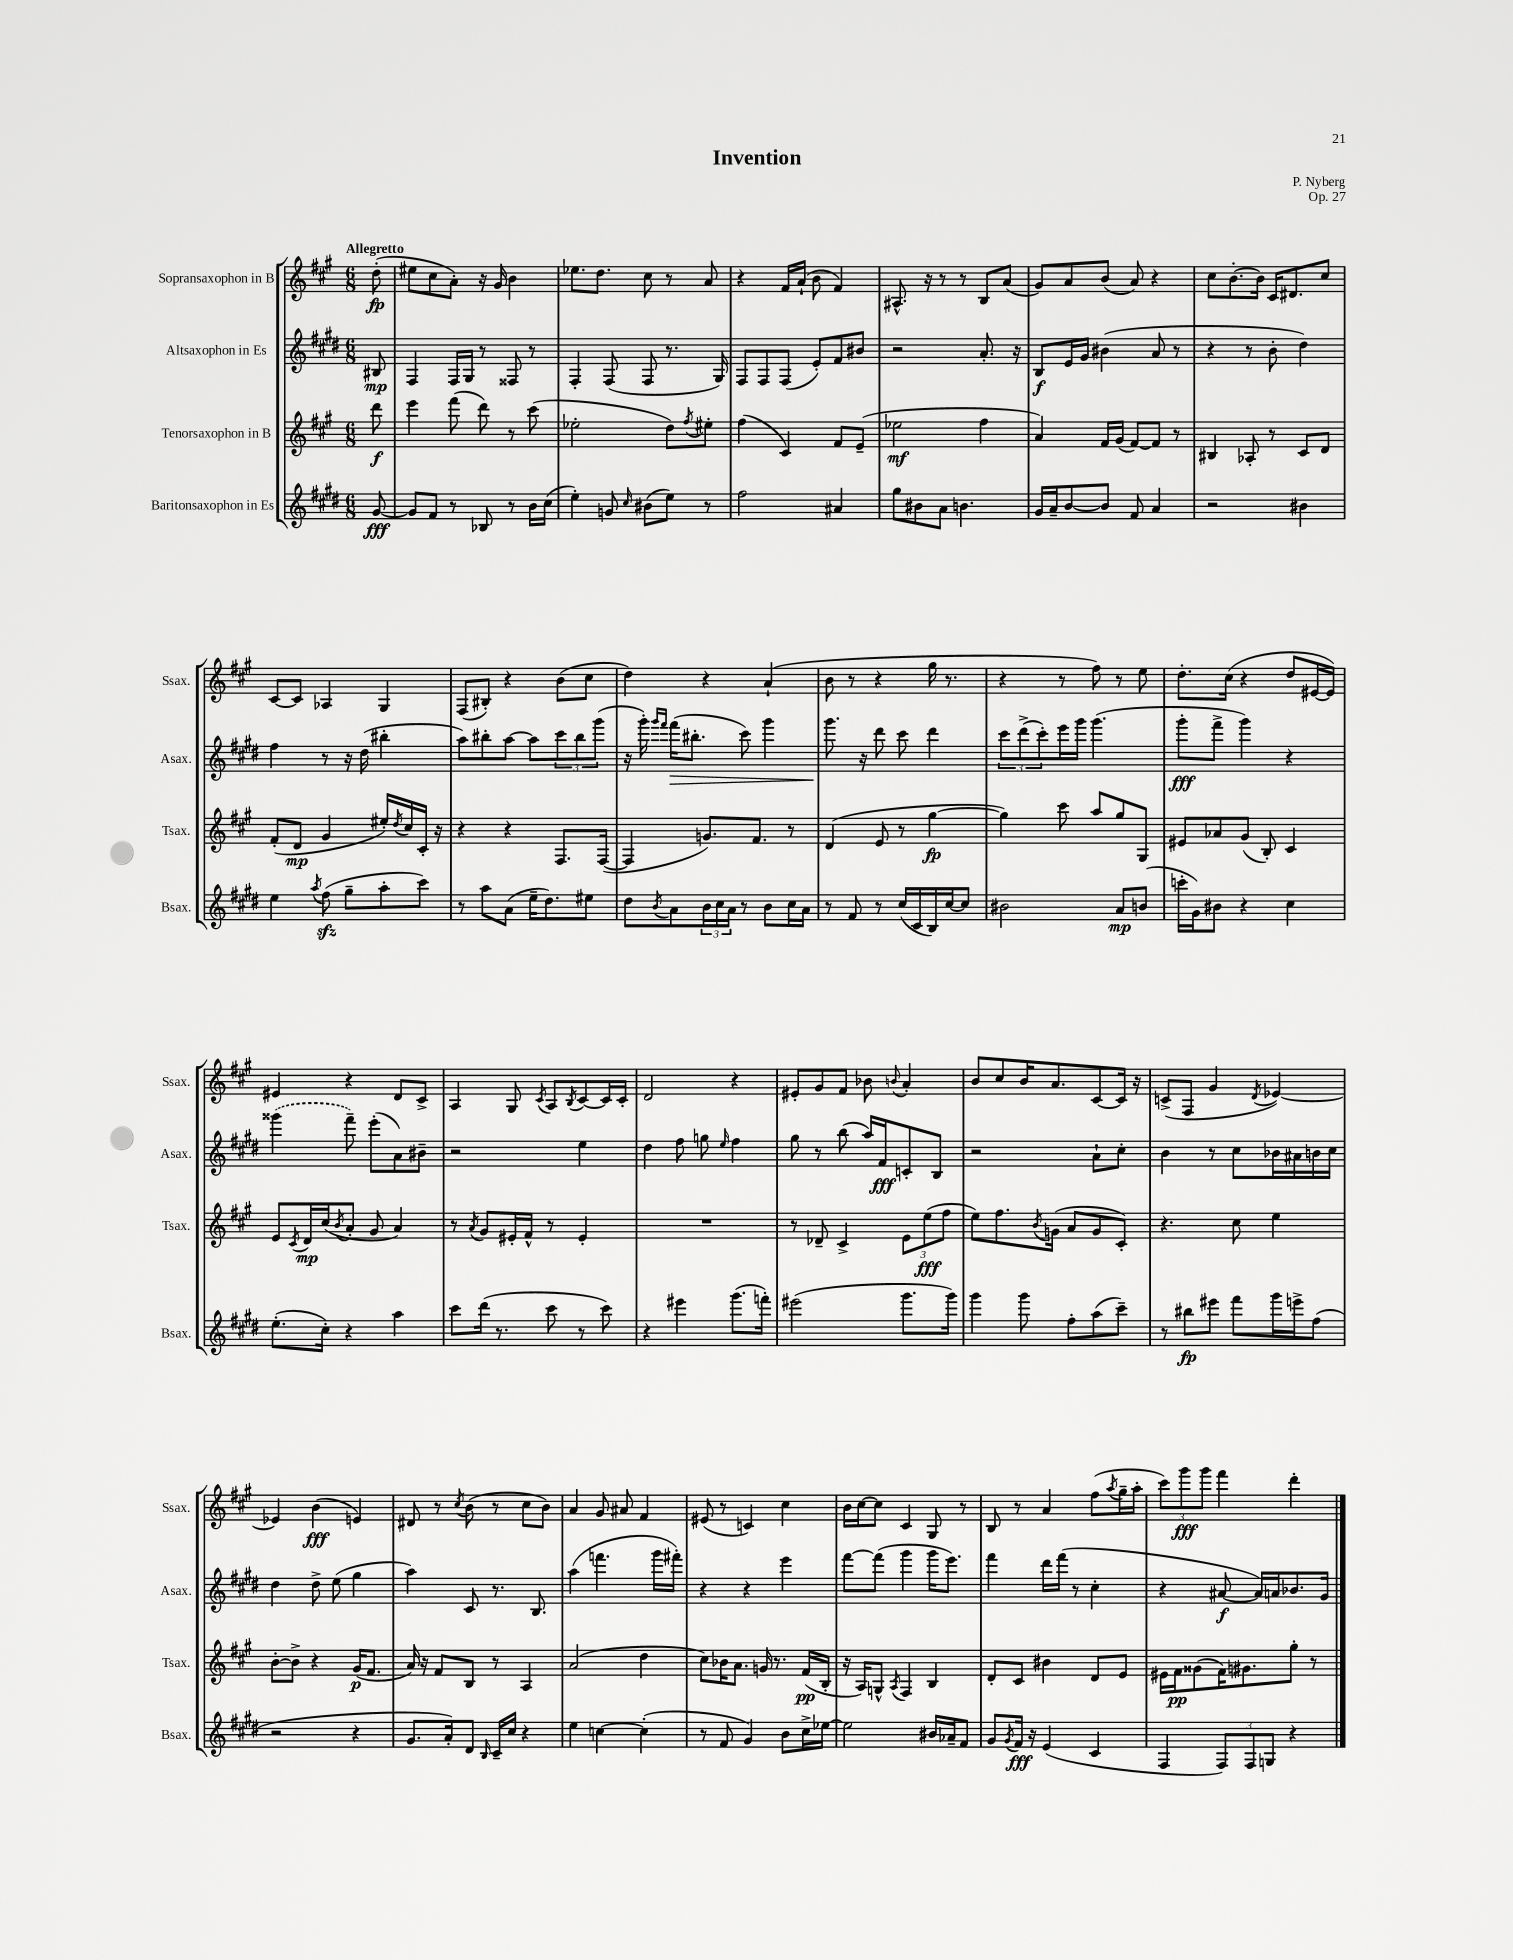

**kern	**dynam	**kern	**dynam	**kern	**dynam	**kern	**dynam
*part4	*part4	*part3	*part3	*part2	*part2	*part1	*part1
*staff4	*staff4	*staff3	*staff3	*staff2	*staff2	*staff1	*staff1
*I"Baritonsaxophon in Es	*	*I"Tenorsaxophon in B	*	*I"Altsaxophon in Es	*	*I"Sopransaxophon in B	*
*I'Bsax.	*	*I'Tsax.	*	*I'Asax.	*	*I'Ssax.	*
*clefG2	*	*clefG2	*	*clefG2	*	*clefG2	*
*k[f#c#g#d#]	*	*k[f#c#g#]	*	*k[f#c#g#d#]	*	*k[f#c#g#]	*
*M6/8	*	*M6/8	*	*M6/8	*	*M6/8	*
=	=	=	=	=	=	=	=
!	!	!	!	!	!	!LO:TX:a:B:t=Allegretto	!
[8g#/	fff	8ddd\	f	8B#X/	mp	(8dd'\	fp
=1	=1	=1	=1	=1	=1	=1	=1
8g#/L]	.	4eee\	.	4F#/	.	8ee#X\L	.
8f#/J	.	.	.	.	.	8cc#\	.
8r	.	(8fff#\	.	16F#/LL	.	8a'\J)	.
.	.	.	.	16G#/JJ	.	.	.
8B-X/	.	8ddd\)	.	8r	.	16r	.
.	.	.	.	.	.	16g#/	.
8r	.	8r	.	8F##X/	.	4b\	.
16b\LL	.	(8ccc#\	.	8r	.	.	.
(16cc#\JJ	.	.	.	.	.	.	.
=2	=2	=2	=2	=2	=2	=2	=2
4ee'\)	.	2ee-X'\	.	4F#'/	.	8.ee-X\L	.
.	.	.	.	.	.	8.dd\J	.
8gn/	.	.	.	(8F#/	.	.	.
16qqcc#/	.	.	.	.	.	.	.
(8b#X\L	.	.	.	8F#/	.	8cc#\	.
8ee\J)	.	8dd\L)	.	8.r	.	8r	.
.	.	8qff#/	.	.	.	.	.
8r	.	8ee#X'\J	.	.	.	8a/	.
.	.	.	.	16G#/)	.	.	.
=3	=3	=3	=3	=3	=3	=3	=3
2ff#\	.	(4ff#\	.	8F#/L	.	4r	.
.	.	.	.	8F#/	.	.	.
.	.	4c#/)	.	(8F#/J	.	16f#/LL	.
.	.	.	.	.	.	(16a`/JJ	.
.	.	.	.	8e'/L)	.	8b\	.
4a#X/	.	8f#/L	.	8f#/	.	4f#/)	.
.	.	(8e~/J	.	8b#X/J	.	.	.
=4	=4	=4	=4	=4	=4	=4	=4
8gg#\L	.	2ee-X\	mf	2r	.	8.A#X^^/	.
8b#X\	.	.	.	.	.	.	.
.	.	.	.	.	.	16r	.
8a\J	.	.	.	.	.	8r	.
4.bn\	.	.	.	.	.	8r	.
.	.	4ff#\	.	8.a'/	.	8B/L	.
.	.	.	.	.	.	(8a/J	.
.	.	.	.	16r	.	.	.
=5	=5	=5	=5	=5	=5	=5	=5
16g#/LL	.	4a/)	.	8B/L	f	8g#/L)	.
16a~/J	.	.	.	.	.	.	.
[8b/	.	.	.	16e/L	.	8a/	.
.	.	.	.	16g#/JJ	.	.	.
8b/J]	.	16f#/LL	.	(4b#X\	.	(8b/J	.
.	.	(16g#/JJ	.	.	.	.	.
8f#/	.	[8f#/L)	.	.	.	8a/)	.
4a/	.	8f#/J]	.	8a/	.	4r	.
.	.	8r	.	8r	.	.	.
=6	=6	=6	=6	=6	=6	=6	=6
2r	.	4B#X/	.	4r	.	8cc#\L	.
.	.	.	.	.	.	[8.b'\	.
.	.	8A-X'/	.	8r	.	.	.
.	.	.	.	.	.	16b\Jk]	.
.	.	8r	.	8b'\	.	16c#/KL	.
.	.	.	.	.	.	8.d#X/	.
4b#X\	.	8c#/L	.	4dd#\)	.	.	.
.	.	8d/J	.	.	.	8cc#/J	.
!!LO:LB:g=z
=7	=7	=7	=7	=7	=7	=7	=7
4ee\	.	(8f#'/L	.	4ff#\	.	[8c#/L	.
.	.	8d/J	mp	.	.	8c#/J]	.
8qaa/	.	.	.	.	.	.	.
(8ff#zz\	.	4g#/	.	8r	.	4A-X/	.
8gg#~\L	.	.	.	16r	.	.	.
.	.	.	.	(16dd#\	.	.	.
8aa'\	.	16ee#X'/LL)	.	4bb#X'\	.	4G#/	.
.	.	8qdd/	.	.	.	.	.
.	.	16cc#/	.	.	.	.	.
8ccc#\J)	.	16c#'/JJ	.	.	.	.	.
.	.	16r	.	.	.	.	.
=8	=8	=8	=8	=8	=8	=8	=8
8r	.	4r	.	8aa\L)	.	(8F#/L	.
8aa\L	.	.	.	8bb#X'\	.	8B#X'/J)	.
(8a\J	.	4r	.	[8aa\J	.	4r	.
16ee~\KL	.	.	.	8aa\L]	.	.	.
8.dd#\)	.	.	.	.	.	.	.
.	.	8.F#/L	.	12ccc#\	.	(8b\L	.
.	.	.	.	12bb#\	.	.	.
8ee#X\J	.	.	.	.	.	8cc#\J	.
.	.	.	.	(12ggg#\J	.	.	.
.	.	([16F#/Jk	.	.	.	.	.
=9	=9	=9	=9	=9	=9	=9	=9
8dd#\L	.	4F#/]	.	16r	.	4dd\)	.
.	.	.	.	16ggg#'\)	.	.	.
.	.	.	.	16qqggg#/LL	.	.	.
8qb/	.	.	.	16qqfff#/JJ	.	.	.
!	!	!	!	!	!LO:HP:b	!	!
8a\	.	.	.	(16fff#\KL	>	.	.
.	.	.	.	8.bb#X'\J	.	.	.
24b\L	.	8.gn/L)	.	.	.	4r	.
24cc#\	.	.	.	.	.	.	.
24a\JJ	.	.	.	.	.	.	.
8r	.	.	.	8ccc#\)	.	.	.
.	.	8.f#/J	.	.	.	.	.
8b\L	.	.	.	4ggg#\	.	(4a`/	.
16cc#\L	.	8r	.	.	.	.	.
16a\JJ	.	.	.	.	.	.	.
=10	=10	=10	=10	=10	=10	=10	=10
8r	.	(4d/	.	8.ggg#\	.	8b\	.
8f#/	.	.	.	.	.	8r	.
.	.	.	.	16r	]	.	.
8r	.	8e/	.	8ddd#\	.	4r	.
(16cc#/LL	.	8r	.	8ccc#\	.	.	.
16c#/	.	.	.	.	.	.	.
16B/)	.	[4gg#\	fp	4ddd#\	.	16gg#\	.
[16cc#/J	.	.	.	.	.	8.r	.
8cc#/J]	.	.	.	.	.	.	.
=11	=11	=11	=11	=11	=11	=11	=11
2b#X\	.	4gg#\])	.	12ccc#\L	.	4r	.
.	.	.	.	(12ddd#^\	.	.	.
.	.	.	.	12ccc#'\)	.	.	.
.	.	8ccc#\	.	16eee\L	.	8r	.
.	.	.	.	16ggg#\JJ	.	.	.
.	.	8aa/L	.	(4.ggg#\	.	8ff#\)	.
8a/L	mp	8gg#/	.	.	.	8r	.
(8bn/J	.	8G#/J	.	.	.	8ee\	.
=12	=12	=12	=12	=12	=12	=12	=12
16cccn'\LL	.	8e#X/L	.	8ggg#'\L	fff	8.dd'\L	.
16g#\J)	.	.	.	.	.	.	.
8b#X\J	.	8a-X/	.	8fff#^\J	.	.	.
.	.	.	.	.	.	(16cc#\Jk	.
4r	.	(8g#/J	.	4ggg#\)	.	4r	.
.	.	8B'/)	.	.	.	.	.
4cc#\	.	4c#/	.	4r	.	8dd/L	.
.	.	.	.	.	.	[16e#X/L	.
.	.	.	.	.	.	16e#/JJ])	.
!!LO:LB:g=z
=13	=13	=13	=13	=13	=13	=13	=13
(8.ee'\L	.	8e/L	.	(4ggg##X\	.	4e#X/	.
.	.	8qc#/	.	.	.	.	.
.	.	16d/L	mp	.	.	.	.
16cc#'\Jk)	.	(16cc#/J	.	.	.	.	.
.	.	8qb/	.	.	.	.	.
4r	.	8a'/J	.	8fff#~\)	.	4r	.
.	.	8g#/	.	(8eee'\L	.	.	.
4aa\	.	4a/)	.	8a\)	.	8d/L	.
.	.	.	.	8b#X~\J	.	8c#^/J	.
=14	=14	=14	=14	=14	=14	=14	=14
8ccc#\L	.	8r	.	2r	.	4A/	.
.	.	8qa/	.	.	.	.	.
(16ddd#\Jk	.	8g#/L	.	.	.	.	.
8.r	.	.	.	.	.	.	.
.	.	16e#X'/L	.	.	.	8G#/	.
.	.	16f#^^/JJ	.	.	.	.	.
.	.	.	.	.	.	8qc#/	.
8ccc#\	.	8r	.	.	.	8A/L	.
.	.	.	.	.	.	8qB/	.
8r	.	4e#'/	.	4ee\	.	[8c#/	.
8ccc#\)	.	.	.	.	.	16c#/L]	.
.	.	.	.	.	.	16c#'/JJ	.
=15	=15	=15	=15	=15	=15	=15	=15
4r	.	2.r	.	4dd#\	.	2d/	.
4eee#X\	.	.	.	8ff#\	.	.	.
.	.	.	.	8ggn\	.	.	.
.	.	.	.	16qqee/	.	.	.
(8.ggg#\L	.	.	.	4ff#\	.	4r	.
16fffn'\Jk)	.	.	.	.	.	.	.
=16	=16	=16	=16	=16	=16	=16	=16
(2eee#X\	.	8r	.	8gg#\	.	8e#X'/L	.
.	.	8d-X~/	.	8r	.	8g#/	.
.	.	4c#^/	.	(8bb\	.	8f#/J	.
.	.	.	.	16aa/LL)	.	8b-X\	.
.	.	.	.	16f#/J	fff	.	.
.	.	.	.	.	.	8qqbn/	.
8.ggg#\L	.	12e\L	.	8cn'/	.	4a'/	.
.	.	(12ee\	fff	.	.	.	.
.	.	.	.	8B/J	.	.	.
.	.	12ff#\J	.	.	.	.	.
16ggg#\Jk)	.	.	.	.	.	.	.
=17	=17	=17	=17	=17	=17	=17	=17
4ggg#\	.	8ee\L)	.	2r	.	8b/L	.
.	.	8.ff#\	.	.	.	8cc#/	.
8ggg#\	.	.	.	.	.	16b/K	.
.	.	8qb/	.	.	.	.	.
.	.	(16gn\Jk	.	.	.	8.a/	.
8ff#'\L	.	8a/L	.	.	.	.	.
(8aa\	.	8g/	.	8a`\L	.	[8c#/	.
8ccc#~\J)	.	8c#'/J)	.	8cc#'\J	.	16c#/Jk]	.
.	.	.	.	.	.	16r	.
=18	=18	=18	=18	=18	=18	=18	=18
8r	.	4.r	.	4b\	.	(8cn^/L	.
8bb#X\L	fp	.	.	.	.	8F#/J	.
8eee#X\J	.	.	.	8r	.	4g#/	.
8fff#\L	.	8cc#\	.	8cc#\L	.	.	.
.	.	.	.	.	.	8qd/	.
16ggg#\L	.	4ee\	.	16b-X\L	.	[4e-X/)	.
16eeen^\J	.	.	.	16a#X\	.	.	.
(8ff#\J	.	.	.	16bn\	.	.	.
.	.	.	.	16cc#\JJ	.	.	.
!!LO:LB:g=z
=19	=19	=19	=19	=19	=19	=19	=19
2r	.	[8b'\L	.	4dd#\	.	4e-X/]	.
.	.	8b^\J]	.	.	.	.	.
.	.	4r	.	8dd#^\	.	(4b\	fff
.	.	.	.	(8ee\	.	.	.
4r	.	(16g#/KL	p	4gg#\	.	4en/)	.
.	.	8.f#/J	.	.	.	.	.
=20	=20	=20	=20	=20	=20	=20	=20
8.g#/L	.	16a/)	.	4aa\)	.	8d#X/	.
.	.	16r	.	.	.	.	.
.	.	8f#/L	.	.	.	8r	.
16a'/k)	.	.	.	.	.	.	.
.	.	.	.	.	.	8qcc#/	.
8d#/J	.	8B/J	.	8c#/	.	(8b\	.
16qqB/	.	.	.	.	.	.	.
16c#~/LL	.	8r	.	8.r	.	8r	.
16cc#/JJ	.	.	.	.	.	.	.
4r	.	4A/	.	.	.	8cc#\L	.
.	.	.	.	8.B/	.	.	.
.	.	.	.	.	.	8b\J)	.
=21	=21	=21	=21	=21	=21	=21	=21
4ee\	.	(2a/	.	(4aa\	.	4a/	.
[4ccn\	.	.	.	4.fffn\	.	8g#/	.
.	.	.	.	.	.	8a#X/	.
(4cc'\]	.	4dd\	.	.	.	4f#/	.
.	.	.	.	16ggg#\LL	.	.	.
.	.	.	.	16fff#X'\JJ)	.	.	.
=22	=22	=22	=22	=22	=22	=22	=22
8r	.	8cc#\L)	.	4r	.	(8e#X/	.
8f#/	.	16b-X\K	.	.	.	8r	.
.	.	8.a\J	.	.	.	.	.
4g#/)	.	.	.	4r	.	4cn/)	.
.	.	16gn/	.	.	.	.	.
.	.	8.r	.	.	.	.	.
8b\L	.	.	.	4eee\	.	4cc#\	.
16cc#^\L	.	(16f#/LL	pp	.	.	.	.
[16ee-X\JJ	.	16B'/JJ	.	.	.	.	.
=23	=23	=23	=23	=23	=23	=23	=23
2ee-\]	.	16r	.	[8fff#\L	.	16b\LL	.
.	.	16A/KL)	.	.	.	[16cc#\J	.
.	.	8Gn^^/J	.	(8fff#\J]	.	8cc#\J]	.
.	.	8qA/	.	.	.	.	.
.	.	4F#/	.	4ggg#\	.	4c#/	.
16b#X/LL	.	4B/	.	16ggg#\KL	.	8G#/	.
16a-X~/J	.	.	.	8.eee\J)	.	.	.
8f#/J	.	.	.	.	.	8r	.
=24	=24	=24	=24	=24	=24	=24	=24
8g#/L	.	8d'/L	.	4fff#\	.	8B/	.
8qg#/	.	.	.	.	.	.	.
16f#/Jk	fff	8c#/J	.	.	.	8r	.
16r	.	.	.	.	.	.	.
(4e/	.	4b#X\	.	16ddd#\LL	.	4a/	.
.	.	.	.	(16fff#\JJ	.	.	.
.	.	.	.	8r	.	.	.
4c#/	.	8d/L	.	4cc#'\	.	(8ff#\L	.
.	.	.	.	.	.	8qaa/	.
.	.	8e/J	.	.	.	16gg#~\L	.
.	.	.	.	.	.	16aa'\JJ	.
=25	=25	=25	=25	=25	=25	=25	=25
4F#/	.	16e#X\LL	.	4r	.	12ccc#\L)	.
.	.	16f#\J	pp	.	.	.	.
.	.	.	.	.	.	12ggg#\	fff
.	.	(8g##X\	.	.	.	.	.
.	.	.	.	.	.	12ggg#\J	.
12F#/L)	.	16f#\K)	.	[8a#X/	f	4fff#\	.
.	.	8.g#X\	.	.	.	.	.
12F#/	.	.	.	.	.	.	.
.	.	.	.	16a#/LL])	.	.	.
12Gn/J	.	.	.	.	.	.	.
.	.	.	.	16an/J	.	.	.
4r	.	8gg#'\J	.	8.b-X/	.	4ddd'\	.
.	.	8r	.	.	.	.	.
.	.	.	.	16g#/Jk	.	.	.
==	==	==	==	==	==	==	==
*-	*-	*-	*-	*-	*-	*-	*-
